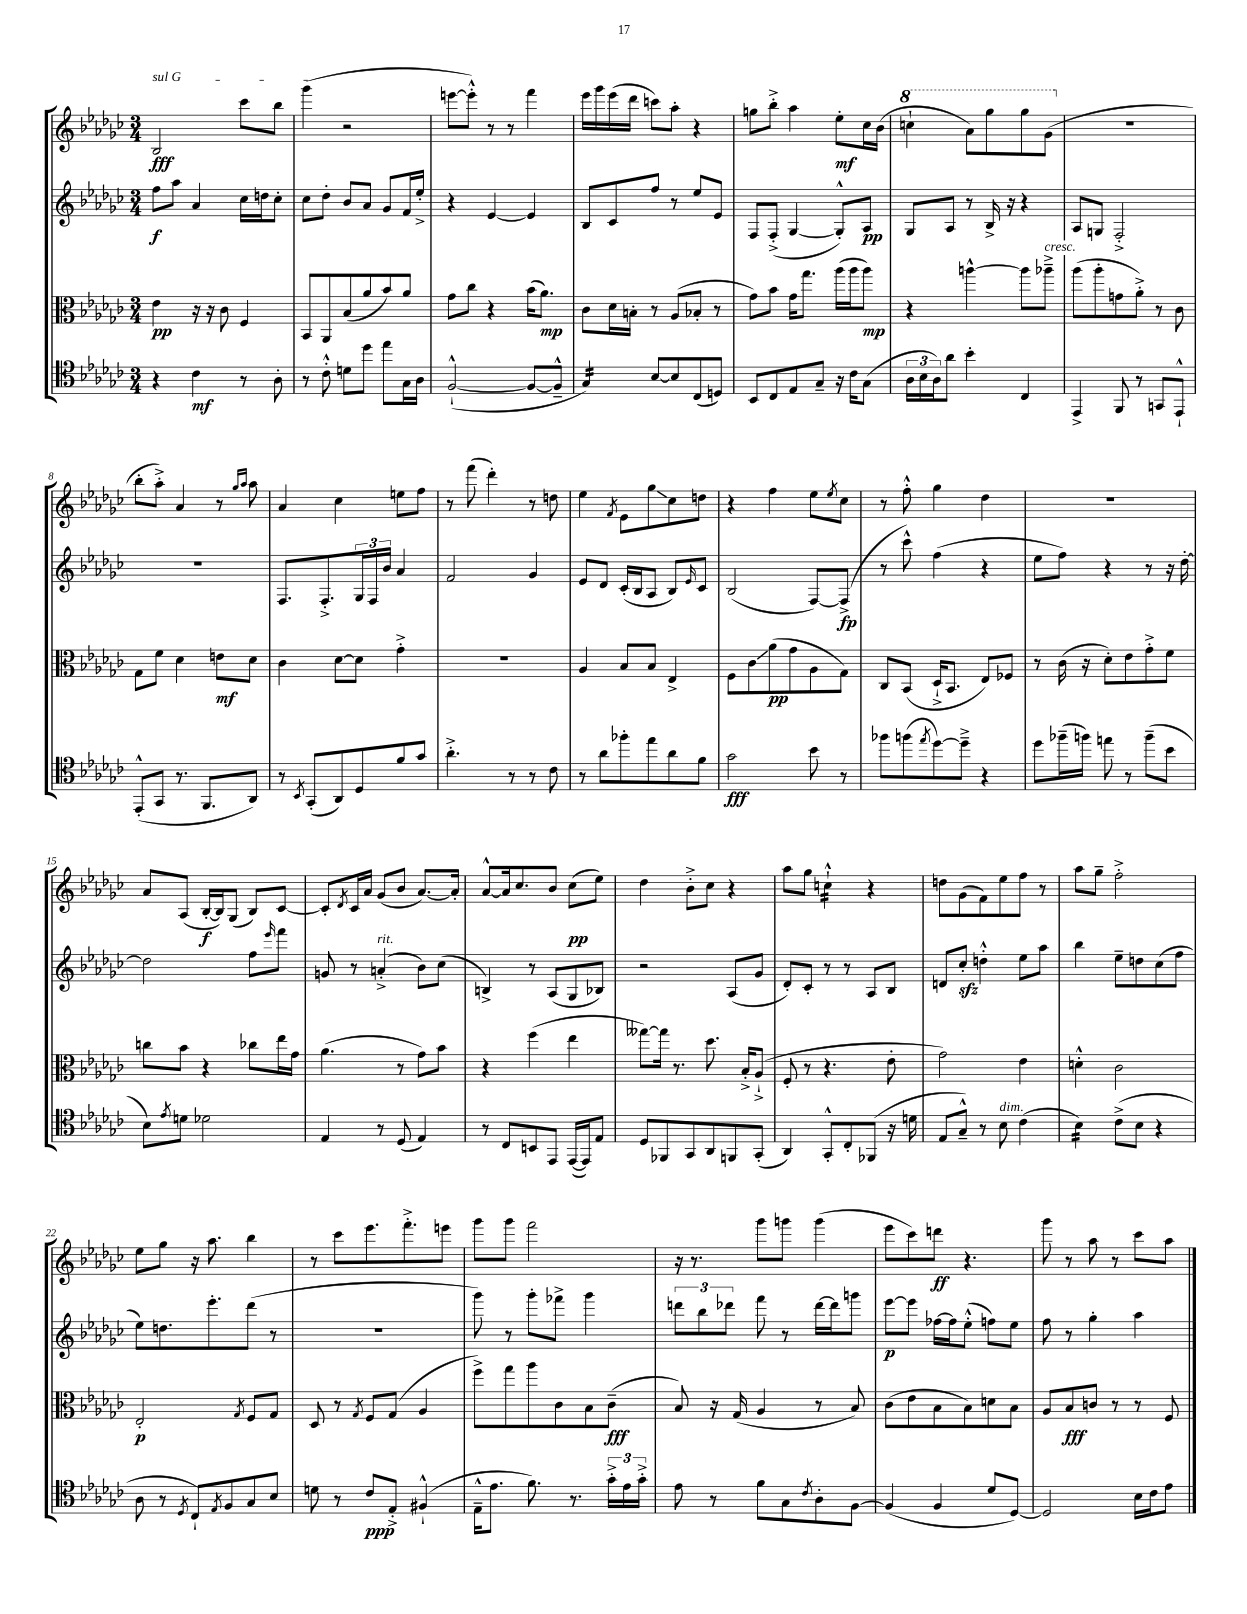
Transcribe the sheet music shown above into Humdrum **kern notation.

**kern	**kern	**kern	**kern
*staff4	*staff3	*staff2	*staff1
*clefC4	*clefC3	*clefG2	*clefG2
*k[b-e-a-d-g-c-]	*k[b-e-a-d-g-c-]	*k[b-e-a-d-g-c-]	*k[b-e-a-d-g-c-]
*M3/4	*M3/4	*M3/4	*M3/4
4r	4e-	8ff	2B-
.	.	8aa-	.
4c-	16r	4a-	.
.	16r	.	.
.	8c-	.	.
8r	4F	16cc-	8ccc-
.	.	16dd	.
8A-'	.	8cc-'	8bb-
=	=	=	=
8r	8BB-	8cc-	(4ggg-
8c-'^^	8AA-	8dd-'	.
8d	(8B-	8b-	2r
8dd-	8a-	8a-	.
8ee-	8b-)	8g-	.
16G-	8a-	16f	.
16A-	.	16ee-'^	.
=	=	=	=
([2F`^^	8g-	4r	[8eee
.	8cc-	.	8eee'^^])
.	4r	[4e-	8r
.	.	.	8r
8F_	(16b-	4e-]	4fff
.	8.a-)	.	.
8F~^^]	.	.	.
=	=	=	=
4G-)	8c-	8B-	16eee-
.	.	.	16ggg-
.	16d-	8c-	(16eee-
.	16B'	.	16ddd-
[8B-	8r	8ff	8ccc)
8B-]	(8A-	8r	8aa-'
(8C-	8B-'	8ee-	4r
8D)	8r	8e-	.
=	=	=	=
8BB-	8g-)	8F	8gg
8C-	8b-	(8F'^	8bb-'^
8E-	16g-	[4G-	4aa-
.	8.gg-	.	.
8G-~	.	.	.
16r	(16aa-	8G-'^^])	8ee-'
16c-	16aa-	.	.
(8G-	8aa-)	8A-	16cc-
.	.	.	(16b-
=	=	=	=
24A-	4r	8G-	4ccc`
24B-	.	.	.
24A-)	.	.	.
8a-	.	8A-	.
4b-'	[4aa^^	8r	8aa-)
.	.	16B-^	8ggg-
.	.	16r	.
4C-	8aa]	4r	8ggg-
.	8aa-~^	.	(8gg-
=	=	=	=
4EE-^	(8aa-	8A-	2.r
.	8aa-'	8G	.
8FF	8g	2F'^	.
8r	8a-'^)	.	.
8GG	8r	.	.
8EE-`^^	8c-	.	.
=	=	=	=
(8EE-'^^	8G-	2.r	8bb-'
8GG-	8f	.	8aa-'^)
8.r	4d-	.	4a-
8.FF	.	.	.
.	8e	.	8r
.	.	.	16qqgg-
.	.	.	16qqaa-
8AA-)	8d-	.	8aa-
=	=	=	=
8r	4c-	8.F	4a-
8qBB-	.	.	.
(8GG-'	.	.	.
.	.	8.F'^	.
8AA-)	[8d-	.	4cc-
8D-	8d-]	24G-	.
.	.	24F	.
.	.	24b-	.
8f	4g-'^	4a-	8ee
8g-	.	.	8ff
=	=	=	=
4.a-'^	2.r	2f	8r
.	.	.	(8fff
.	.	.	4ddd-')
8r	.	.	.
8r	.	4g-	8r
8c-	.	.	8dd
=	=	=	=
8r	4A-	8e-	4ee-
8a-	.	8d-	.
.	.	.	8qf
8ff-'	8B-	(16c-'	8e-
.	.	16B-	.
8ee-	8B-	8A-	8gg-
8a-	4E-^	8B-)	8cc-
.	.	16qqe-	.
8f	.	8c-	8dd
=	=	=	=
2g-	8F	(2B-	4r
.	8c-	.	.
.	(8a-	.	4ff
.	8g-	.	.
8b-	8A-	[8F)	8ee-
.	.	.	8qee-
8r	8G-)	(8F^]	8cc-
=	=	=	=
8ff-	8C-	8r	8r
(8ff	(8BB-	8ccc-^^)	8ff'^^
8qee-	.	.	.
[8dd-)	16D-`^	(4ff	4gg-
.	8.BB-	.	.
8dd-~^]	.	.	.
4r	8E-)	4r	4dd-
.	8F-	.	.
=	=	=	=
8dd-	8r	8ee-	2.r
(16ff-~	(16c-	8ff)	.
16ff)	16r	.	.
8ee	8d-')	4r	.
8r	8e-	.	.
(8ff~	8g-'^	8r	.
8b-	8f	16r	.
.	.	[16dd-'	.
=	=	=	=
8B-)	8cc	2dd-]	8a-
8qe-	.	.	.
8d	8b-	.	(8A-
2d-	4r	.	[16B-'
.	.	.	16B-])
.	.	.	(8G-
.	8cc-	8ff	8B-)
.	.	16qqeee-	.
.	16ee-	8fff	[8c-
.	16g-	.	.
=	=	=	=
4E-	(4.a-	8g	8c-']
.	.	.	8qd-
.	.	8r	16c-
.	.	.	16a-
8r	.	(4a'^	(8g-
(8D-	8r	.	8b-
4E-)	8g-)	8b-)	[8.a-)
.	8b-	(8cc-	.
.	.	.	16a-']
=	=	=	=
8r	4r	4B^)	[8a-^^
8C-	.	.	16a-]
.	.	.	8.cc-
8BB	(4ff	8r	.
8EE-	.	(8A-	8b-
([16EE-	4ee-	8G-	(8cc-
16EE-])	.	.	.
8E-	.	8B-)	8ee-)
=	=	=	=
8D-	[8gg--)	2r	4dd-
8FF-	16gg--]	.	.
.	8.r	.	.
8GG-	.	.	8b-'^
8AA-	8.dd-	.	8cc-
8FF	.	(8A-	4r
.	16B-'^	.	.
(8GG-'	(8A-`^	8g-	.
=	=	=	=
4AA-)	8F'	8d-')	8aa-
.	8r	8c-'	8gg-
8GG-'^^	4.r	8r	4cc`^^
8C-'	.	8r	.
(8FF-	.	8A-	4r
16r	8e-'	8B-	.
16d	.	.	.
=	=	=	=
8E-	2g-)	8d	8dd
8G-~^^)	.	8cc-'	(8g-
8r	.	4dd'^^	8f)
8B-	.	.	8ee-
(4c-	4e-	8ee-	8ff
.	.	8aa-	8r
=	=	=	=
4B-)	4d'^^	4bb-	8aa-
.	.	.	8gg-~
(8c-^	2c-	8ee-~	2ff'^
8B-	.	8dd	.
4r	.	(8cc-	.
.	.	8ff	.
=	=	=	=
8A-	2E-'	8ee-)	8ee-
8r	.	8.dd	8gg-
8qD-	.	.	.
8C-`)	.	.	16r
.	.	8.eee-'	8.aa-
8qE-	.	.	.
8F	.	.	.
.	8qG-	.	.
8G-	8F	(8ddd-	4bb-
8B-	8G-	8r	.
=	=	=	=
8d	8D-	2.r	8r
8r	8r	.	8ccc-
.	8qG-	.	.
8c-	8F	.	8.eee-
8E-'^	(8G-	.	.
.	.	.	8.fff'^
(4F#`^^	4A-	.	.
.	.	.	8eee
=	=	=	=
16E-~^^	8ff^)	8ggg-)	8ggg-
8.e-	.	.	.
.	8gg-	8r	8ggg-
8.f)	8aa-	8ggg-'	2fff
.	8c-	8fff-^	.
8.r	.	.	.
.	8B-	4ggg-	.
24g-'^	(8c-~	.	.
24e-	.	.	.
24g-'^	.	.	.
=	=	=	=
8e-	8B-)	12ddd	16r
.	.	.	8.r
.	.	12bb-	.
8r	16r	.	.
.	.	12ddd-	.
.	(16G-	.	.
8f	4A-	8fff	8ggg-
8G-	.	8r	8ggg
8qc-	.	.	.
8A-'	8r	[16ddd-	(4ggg
.	.	16ddd-]	.
[8F	8B-)	8ggg	.
=	=	=	=
(4F]	(8c-	[8eee-	8eee-
.	8e-	8eee-]	8ccc-)
4F	8B-	[16ff-	8ddd
.	.	16ff-]	.
.	8B-)	(8ee-'^^	4.r
8d-	8d	8ff)	.
[8D-)	8B-	8ee-	.
=	=	=	=
2D-]	8A-	8ff	8ggg-
.	8B-	8r	8r
.	8c	4gg-'	8aa-
.	8r	.	8r
16B-	8r	4aa-	8ccc-
16c-	.	.	.
8e-	8F	.	8aa-
==	==	==	==
*-	*-	*-	*-
